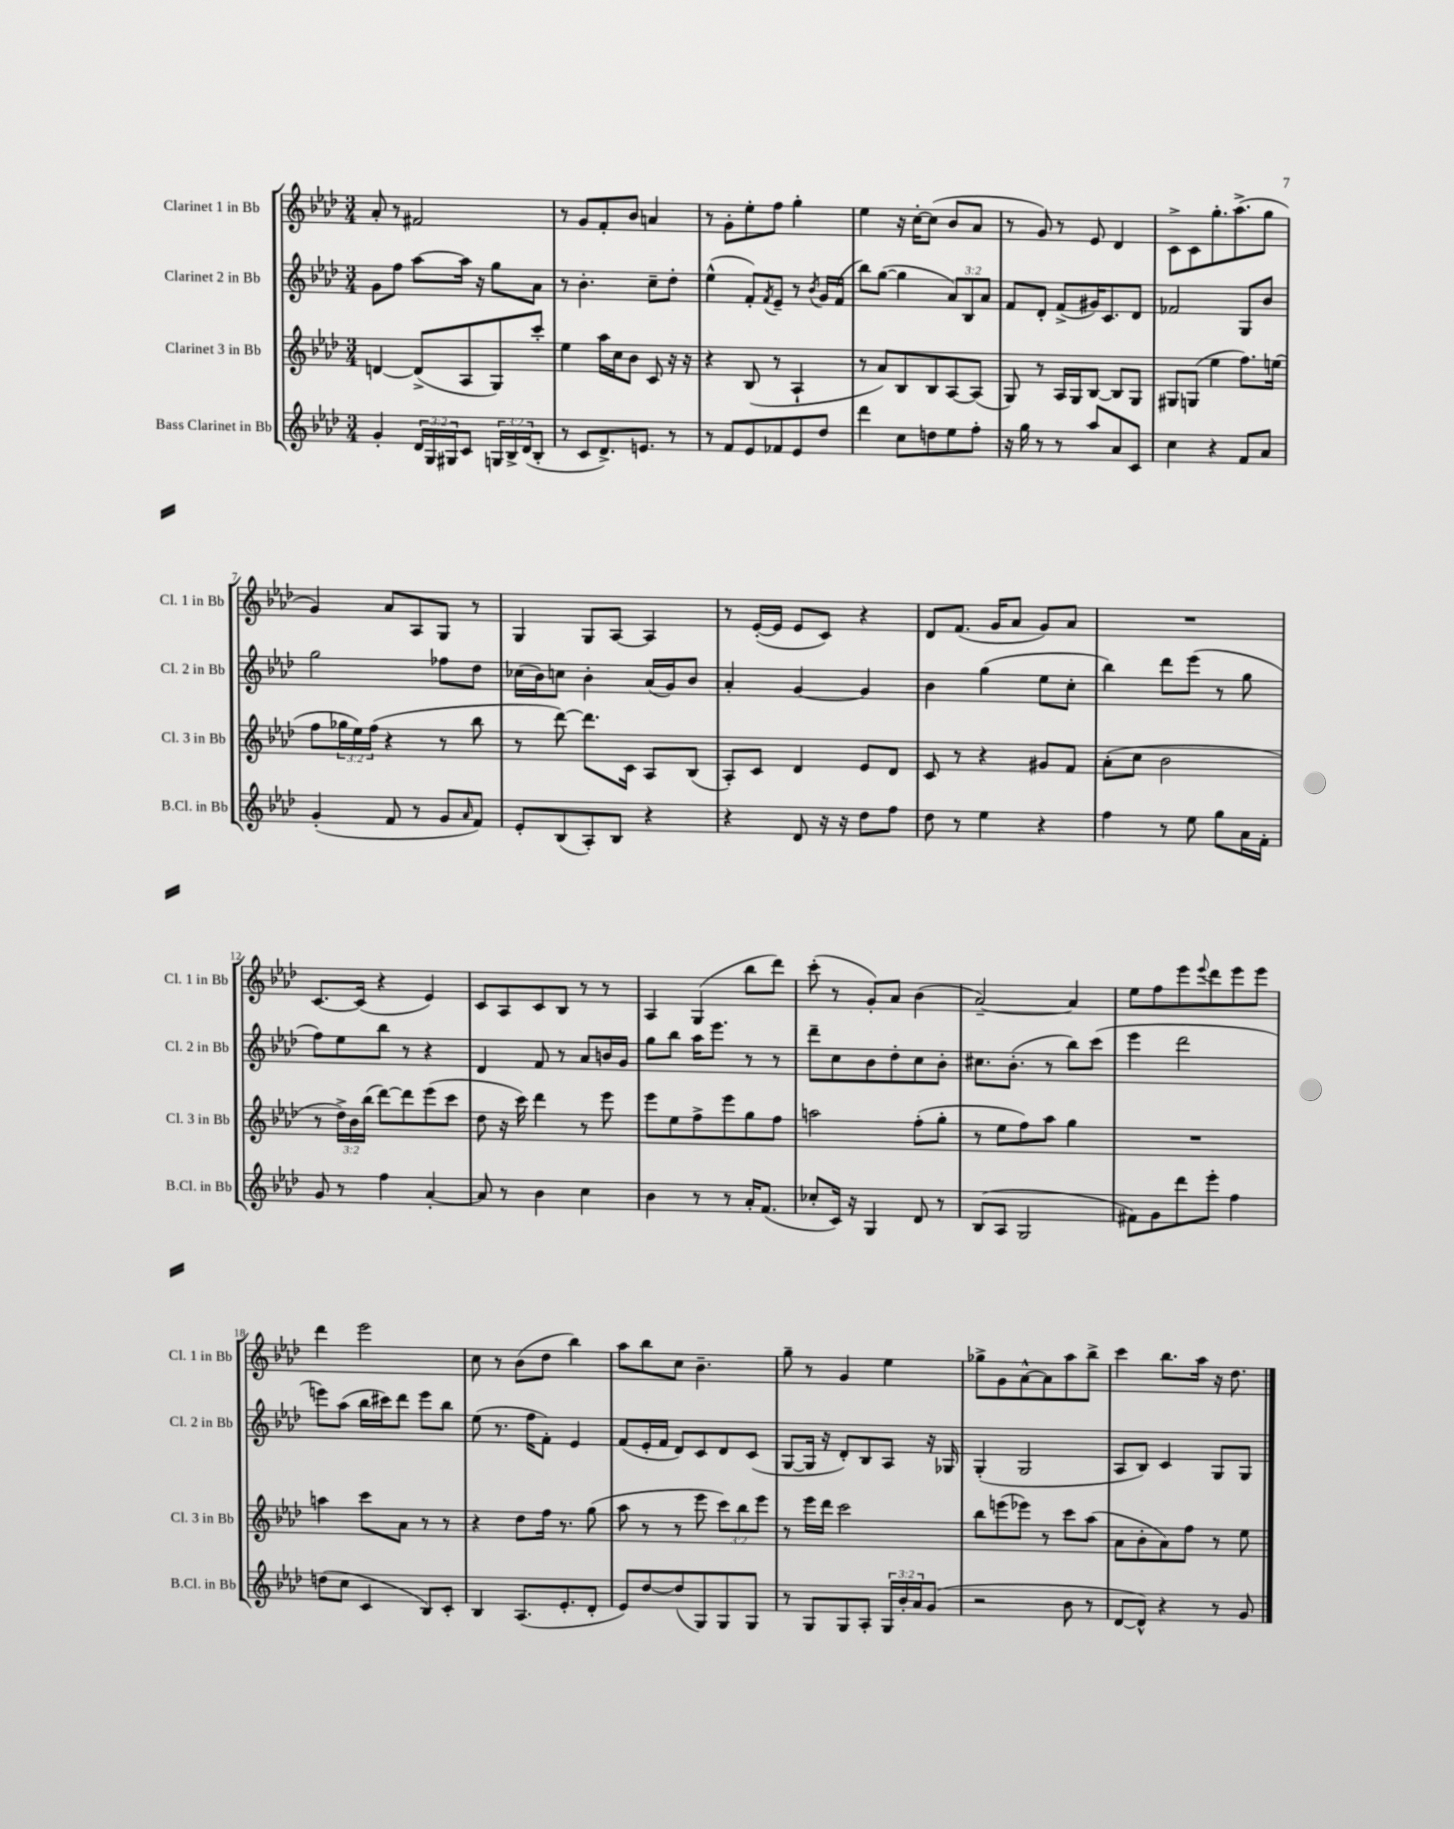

**kern	**kern	**kern	**kern
*staff4	*staff3	*staff2	*staff1
*clefG2	*clefG2	*clefG2	*clefG2
*k[b-e-a-d-]	*k[b-e-a-d-]	*k[b-e-a-d-]	*k[b-e-a-d-]
*M3/4	*M3/4	*M3/4	*M3/4
4g'	[4d	8g	8a-'
.	.	8ff	8r
24d-	(8d^]	[8aa-	2f#
24G	.	.	.
24G#	.	.	.
8c	8A-	16aa-]	.
.	.	16r	.
24G	8G)	8gg	.
24B-^	.	.	.
(24d-	.	.	.
8B-'	8ccc'	8a-	.
=	=	=	=
8r	4ee-	8r	8r
8c	.	4.b-'	8g
8.d-^)	16aa-	.	8f'
.	16cc	.	.
.	8b-	.	8b-
8.e	.	.	.
.	8c	8cc~	4a
8r	16r	8dd-'	.
.	16r	.	.
=	=	=	=
8r	4r	(4ee-^^	8r
8f	.	.	8g'
8e-	(8B-	8f')	8ee-'
.	.	8qf	.
8f-	8r	8e-~	8ff
8e-	4A-`	8r	4gg'
.	.	8qb-	.
8dd-	.	16g	.
.	.	(16f	.
=	=	=	=
4ddd-	8r	8bb-)	4ee-
.	8a-)	([8gg	.
8cc	8B-	4gg]	16r
.	.	.	[16cc'
8dd	8B-	.	(8cc]
8ee-	[8A-	12a-)	8b-
.	.	12B-	.
8ff'	(8A-]	.	8a-
.	.	12a-	.
=	=	=	=
16r	8G)	8f	8r
16gg	.	.	.
8r	8r	8d-'	8g)
8r	16A-	(8f^	8r
.	16G	.	.
8aa-	[8B-	16g#)	8e-
.	.	8.c	.
8a-	8B-]	.	4d-
8c	8G	8d-	.
=	=	=	=
4cc	8G#	2f-	8c^
.	(8G	.	8c
4r	4ee-	.	8.gg'
.	.	.	(8.aa-^
8f	8.ff)	8G	.
8a-	.	8b-	8gg
.	(16ee	.	.
=	=	=	=
(4g'	8ff	2gg	4g)
.	24gg-	.	.
.	24ee-)	.	.
.	(24ff	.	.
8f	4r	.	8a-
8r	.	.	8A-
8g	8r	8ff-	8G
16qqa-	.	.	.
8f)	8bb-	8dd-	8r
=	=	=	=
8e-'	8r	(16cc-	4G
.	.	16b-)	.
(8B-	[8ddd-)	8cc	.
8A-')	8.ddd-]	4b-'	8G
8B-	.	.	[8A-
.	16c	.	.
4r	8A-	(16a-	4A-]
.	.	16g)	.
.	(8B-	8b-	.
=	=	=	=
4r	8A-')	4a-'	8r
.	8c	.	([16e-'
.	.	.	16e-]
8d-	4d-	[4g	8e-
16r	.	.	8c)
16r	.	.	.
8dd-	8e-	4g]	4r
8ff	8d-	.	.
=	=	=	=
8dd-	8c	4b-	8d-
8r	8r	.	(8.f
4ee-	4r	(4gg	.
.	.	.	16g
.	.	.	8a-
4r	8g#	8ee-	8g)
.	8f	8cc'	8a-
=	=	=	=
4ff	(8a-'	4bb-)	2.r
.	8cc	.	.
8r	2b-	8ddd-	.
8ee-	.	(8eee-	.
8gg	.	8r	.
16a-	.	8gg	.
16f'	.	.	.
=	=	=	=
8g	8r	8ff)	[8.c
8r	24dd-^)	8ee-	.
.	24b-	.	.
.	.	.	(16c]
.	(24bb-	.	.
4ff	[8ddd-)	8bb-	4r
.	8ddd-]	8r	.
[4a-'	(8eee-	4r	4e-)
.	8ccc	.	.
=	=	=	=
8a-]	8dd-	4d-	8c
8r	16r	.	8A-
.	16ccc)	.	.
4b-	4ddd-	8f	8c
.	.	8r	8B-
4cc	8r	8a-	8r
.	8eee-	16b	8r
.	.	16g	.
=	=	=	=
4b-	8eee-	8gg	4A-
.	8ee-	8bb-	.
8r	8ff^	16aa-	(4G
.	.	8.eee-	.
8r	8eee-	.	.
16a-'	8gg	8r	8bb-
(8.f	.	.	.
.	8ff	8r	8ddd-)
=	=	=	=
8cc-'	2aa	8ddd-~	(8ccc'
16c)	.	8cc	8r
16r	.	.	.
4G	.	8b-	8g')
.	.	8dd-'	8a-
8d-	(8ff'	8cc	(4b-
8r	8gg'	8b-'	.
=	=	=	=
(8B-	8r	8.cc#	[2a-~)
8A-	8ee-	.	.
.	.	(8.b-'	.
2G	8ff)	.	.
.	8aa-	8r	.
.	4gg	8bb-)	4a-]
.	.	(8ccc	.
=	=	=	=
8f#)	2.r	4eee-	8ee-
8g	.	.	8ff
8ddd-	.	2ddd-	8eee-
.	.	.	8qqeee-
8eee-'	.	.	8ddd-
4ff	.	.	8eee-
.	.	.	8eee-
=	=	=	=
(8dd	4aa	8eee)	4ddd-
8cc	.	(8aa-	.
4c	8ccc	16bb-	2eee-
.	.	16ccc#)	.
.	8a-	8ddd-	.
8B-)	8r	8eee	.
8c'	8r	8bb-	.
=	=	=	=
4B-	4r	(8ee-	8cc
.	.	8.r	8r
(8.A-	8dd-	.	(8b-
.	.	16ff	.
.	16ff	8f')	8dd-
8.e-'	8.r	.	.
.	.	4e-	4bb-)
8d-'	(8gg	.	.
=	=	=	=
8e-)	8aa-	(8f	8aa-
[8dd-	8r	16e-'	8bb-
.	.	16f	.
(8dd-]	8r	8d-)	8cc
8G)	8eee-	8c	4.b-~
8G	12ccc)	8d-	.
.	12bb-	.	.
8G	.	(8c	.
.	12eee-	.	.
=	=	=	=
8r	8r	[8G	8gg~
8G	16eee-	16G]	8r
.	16ddd-	16r	.
8G	2ccc	8d-')	4g
8A-'	.	8B-	.
24G	.	8A-	4ee-
24b-'	.	.	.
24a-	.	.	.
(8g	.	16r	.
.	.	16G-	.
=	=	=	=
2r	8bb-	(4G'	8gg-^
.	(8eee	.	8g
.	8eee-)	2G	[8a-^^
.	8r	.	8a-]
8b-	8ccc	.	8aa-
8r	(8aa-	.	8bb-^
=	=	=	=
[8d-	8a-	8A-	4ccc
8d-^^])	8b-'	8B-)	.
4r	8a-)	4c	8.bb-
.	8ff	.	.
.	.	.	16aa-
8r	8r	8G	16r
.	.	.	8.dd-
8g	8ee-	8G	.
==	==	==	==
*-	*-	*-	*-
